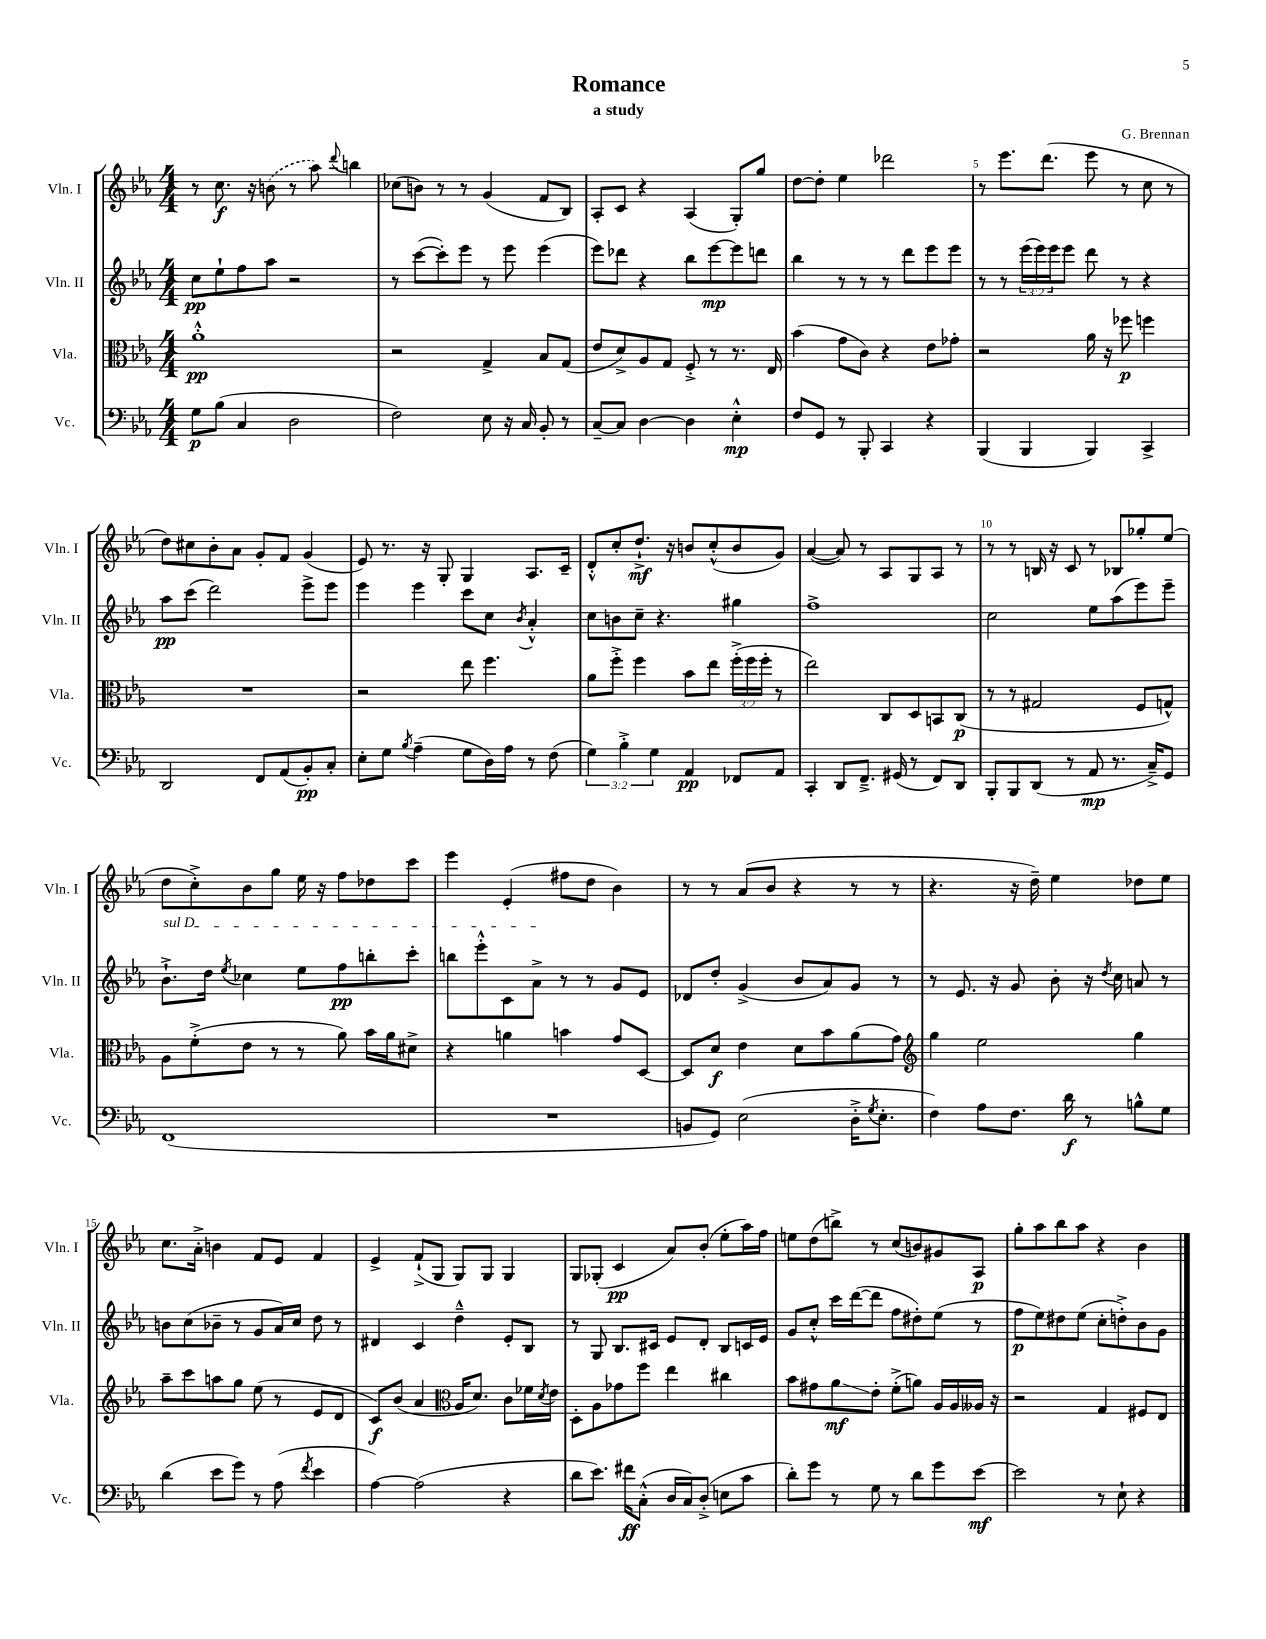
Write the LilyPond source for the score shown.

\header { title = "Romance" composer = "G. Brennan" subtitle = "a study" }
<<
\new StaffGroup <<
\new Staff = "s0" \with { instrumentName = "Vln. I" shortInstrumentName = "Vln. I" } {
    \clef treble \key ees \major \numericTimeSignature \time 4/4
    r8 c''8.\f r16 \once \slurDashed b'8( r8 aes''8) \appoggiatura { d'''8 } b''4 |
    ces''8( b'8) r8 r8 g'4( f'8 bes8) |
    aes8-. c'8 r4 aes4( g8-.) g''8 |
    d''8~ d''8-. ees''4 des'''2 |
    r8 ees'''8. d'''8.( ees'''8 r8 c''8 r8 |
    d''8) cis''8 bes'8-. aes'8 g'8-. f'8 g'4( |
    ees'8) r8. r16 g8-. g4 aes8. c'16-- |
    d'8-.-^ c''8-. d''8.-!->\mf r16 b'8 c''8-.-^( b'8 g'8) |
    aes'4~( aes'8) r8 aes8 g8 aes8 r8 |
    r8 r8 b16 r16 c'8 r8 bes8 ges''8-. ees''8( |
    d''8 c''8-.->) bes'8 g''8 ees''16 r16 f''8 des''8 c'''8 |
    ees'''4 ees'4-.( fis''8 d''8 bes'4) |
    r8 r8 aes'8( bes'8 r4 r8 r8 |
    r4. r16 d''16--) ees''4 des''8 ees''8 |
    c''8. aes'16-.-> b'4 f'8 ees'8 f'4 |
    ees'4-> f'8-!->( g8 g8) g8 g4 |
    g8 ges8-.( c'4\pp aes'8) bes'8-.( ees''8-. aes''16) f''16 |
    e''8 d''8( b''8->) r8 c''8( b'8) gis'8 aes8\p |
    g''8-. aes''8 bes''8 aes''8 r4 bes'4 \bar "|." |
}
\new Staff = "s1" \with { instrumentName = "Vln. II" shortInstrumentName = "Vln. II" } {
    \clef treble \key ees \major \numericTimeSignature \time 4/4 \override Staff.TupletNumber.text = #tuplet-number::calc-fraction-text
    c''8\pp ees''8-! f''8 aes''8 r2 |
    r8 c'''8~( c'''8-.) ees'''8 r8 ees'''8 ees'''4( |
    ees'''8) des'''8 r4 bes''8 ees'''8~\mp ees'''8 d'''8 |
    bes''4 r8 r8 r8 d'''8 ees'''8 ees'''8 |
    r8 r8 \tuplet 3/2 { ees'''16( ees'''16) ees'''16 } ees'''8 d'''8 r8 r4 |
    aes''8\pp c'''8( d'''2) ees'''8-> ees'''8 |
    ees'''4 ees'''4 c'''8 c''8 \acciaccatura { bes'8 } aes'4-.-^ |
    c''8 b'8 c''8-- r4. gis''4 |
    f''1-> |
    c''2 ees''8 aes''8( ees'''8) ees'''8-- |
    \once \override TextSpanner.bound-details.left.text = \markup { \italic "sul D" } bes'8.-!->\startTextSpan d''16 \acciaccatura { ees''8 } ces''4 ees''8 f''8\pp b''8-. c'''8-. |
    b''8 ees'''8-.-^ c'8 aes'8->\stopTextSpan r8 r8 g'8 ees'8 |
    des'8 d''8-. g'4->( bes'8 aes'8) g'8 r8 |
    r8 ees'8. r16 g'8 bes'8-. r16 \acciaccatura { d''8 } c''16 a'8 r8 |
    b'8 c''8( bes'8-- r8 g'8 aes'16) c''16 d''8 r8 |
    dis'4 c'4 d''4---^ ees'8-. bes8 |
    r8 g8 bes8. cis'16 ees'8 d'8-. bes8 c'16 ees'16 |
    g'8 c''8-.-^ c'''16 d'''16~( d'''8 f''8 dis''8-.) ees''8( r8 |
    f''8\p ees''8) dis''8 ees''8( c''8-. d''8-.->) bes'8 g'8 \bar "|." |
}
\new Staff = "s2" \with { instrumentName = "Vla." shortInstrumentName = "Vla." } {
    \clef alto \key ees \major \numericTimeSignature \time 4/4 \override Staff.TupletNumber.text = #tuplet-number::calc-fraction-text
    aes'1-.-^\pp |
    r2 g4-> bes8 g8( |
    ees'8 d'8->) aes8 g8 f8-.-> r8 r8. ees16 |
    bes'4( g'8 c'8) r4 ees'8 ges'8-. |
    r2 aes'16 r16 fes''8\p f''4 |
    R1 |
    r2 ees''8 f''4. |
    aes'8 f''8-.-> f''4 bes'8 ees''8 \tuplet 3/2 { f''16-.->( f''16 f''16-. } r8 |
    ees''2) c8 d8 b,8 c8\p( |
    r8 r8 gis2 f8 g8-^) |
    aes8 f'8-.->( ees'8 r8 r8 aes'8) bes'16 aes'16 dis'8-> |
    r4 a'4 b'4 g'8 d8~ |
    d8 d'8\f ees'4 d'8 bes'8 aes'8( g'8) |
    \clef treble g''4 ees''2 g''4 |
    aes''8-- c'''8 a''8 g''8 ees''8( r8 ees'8 d'8 |
    c'8\f) bes'8( aes'4 \clef alto aes16 d'8.) c'8 fes'16 \acciaccatura { d'8 } ees'16 |
    d8-. aes8 ges'8 f''8 ees''4 cis''4 |
    bes'8 gis'8 aes'8\glissando\mf ees'8-. f'8-.->( a'8) aes16 aes16 aeses16 r16 |
    r2 g4 fis8 ees8 \bar "|." |
}
\new Staff = "s3" \with { instrumentName = "Vc." shortInstrumentName = "Vc." } {
    \clef bass \key ees \major \numericTimeSignature \time 4/4 \override Staff.TupletNumber.text = #tuplet-number::calc-fraction-text
    g8\p bes8( c4 d2 |
    f2) ees8 r16 c16 bes,8-. r8 |
    c8~-- c8 d4~ d4 ees4-.-^\mp |
    f8 g,8 r8 bes,,8-. c,4 r4 |
    bes,,4( bes,,4 bes,,4) c,4-> |
    d,2 f,8 aes,8( bes,8-.\pp) c8-. |
    ees8-. g8 \acciaccatura { bes8 } aes4--( g8 d16) aes16 r8 f8( |
    \tuplet 3/2 { g4) bes4-.-> g4 } aes,4\pp fes,8 aes,8 |
    c,4-. d,8 f,8.---> gis,16( r8 f,8) d,8 |
    bes,,8-. bes,,8 d,8( r8 aes,8\mp r8. c16--->) g,8 |
    f,1( |
    R1 |
    b,8 g,8) ees2( d16-.-> \acciaccatura { g8 } ees8.-. |
    f4) aes8 f8. d'16\f r8 b8-^ g8 |
    d'4( ees'8 g'8) r8 aes8( \acciaccatura { f'8 } ees'4 |
    aes4~) aes2( r4 |
    d'8 ees'8.) fis'16\ff c8-.-^( d16 c16) d8-.->( e8 c'8 |
    d'8-.) g'8 r8 g8 r8 d'8 g'8 ees'8~\mf |
    ees'2 r8 ees8-! r4 \bar "|." |
}
>>
>>
\layout { \context { \Score \override BarNumber.break-visibility = ##(#f #t #t) barNumberVisibility = #(every-nth-bar-number-visible 5) } }
